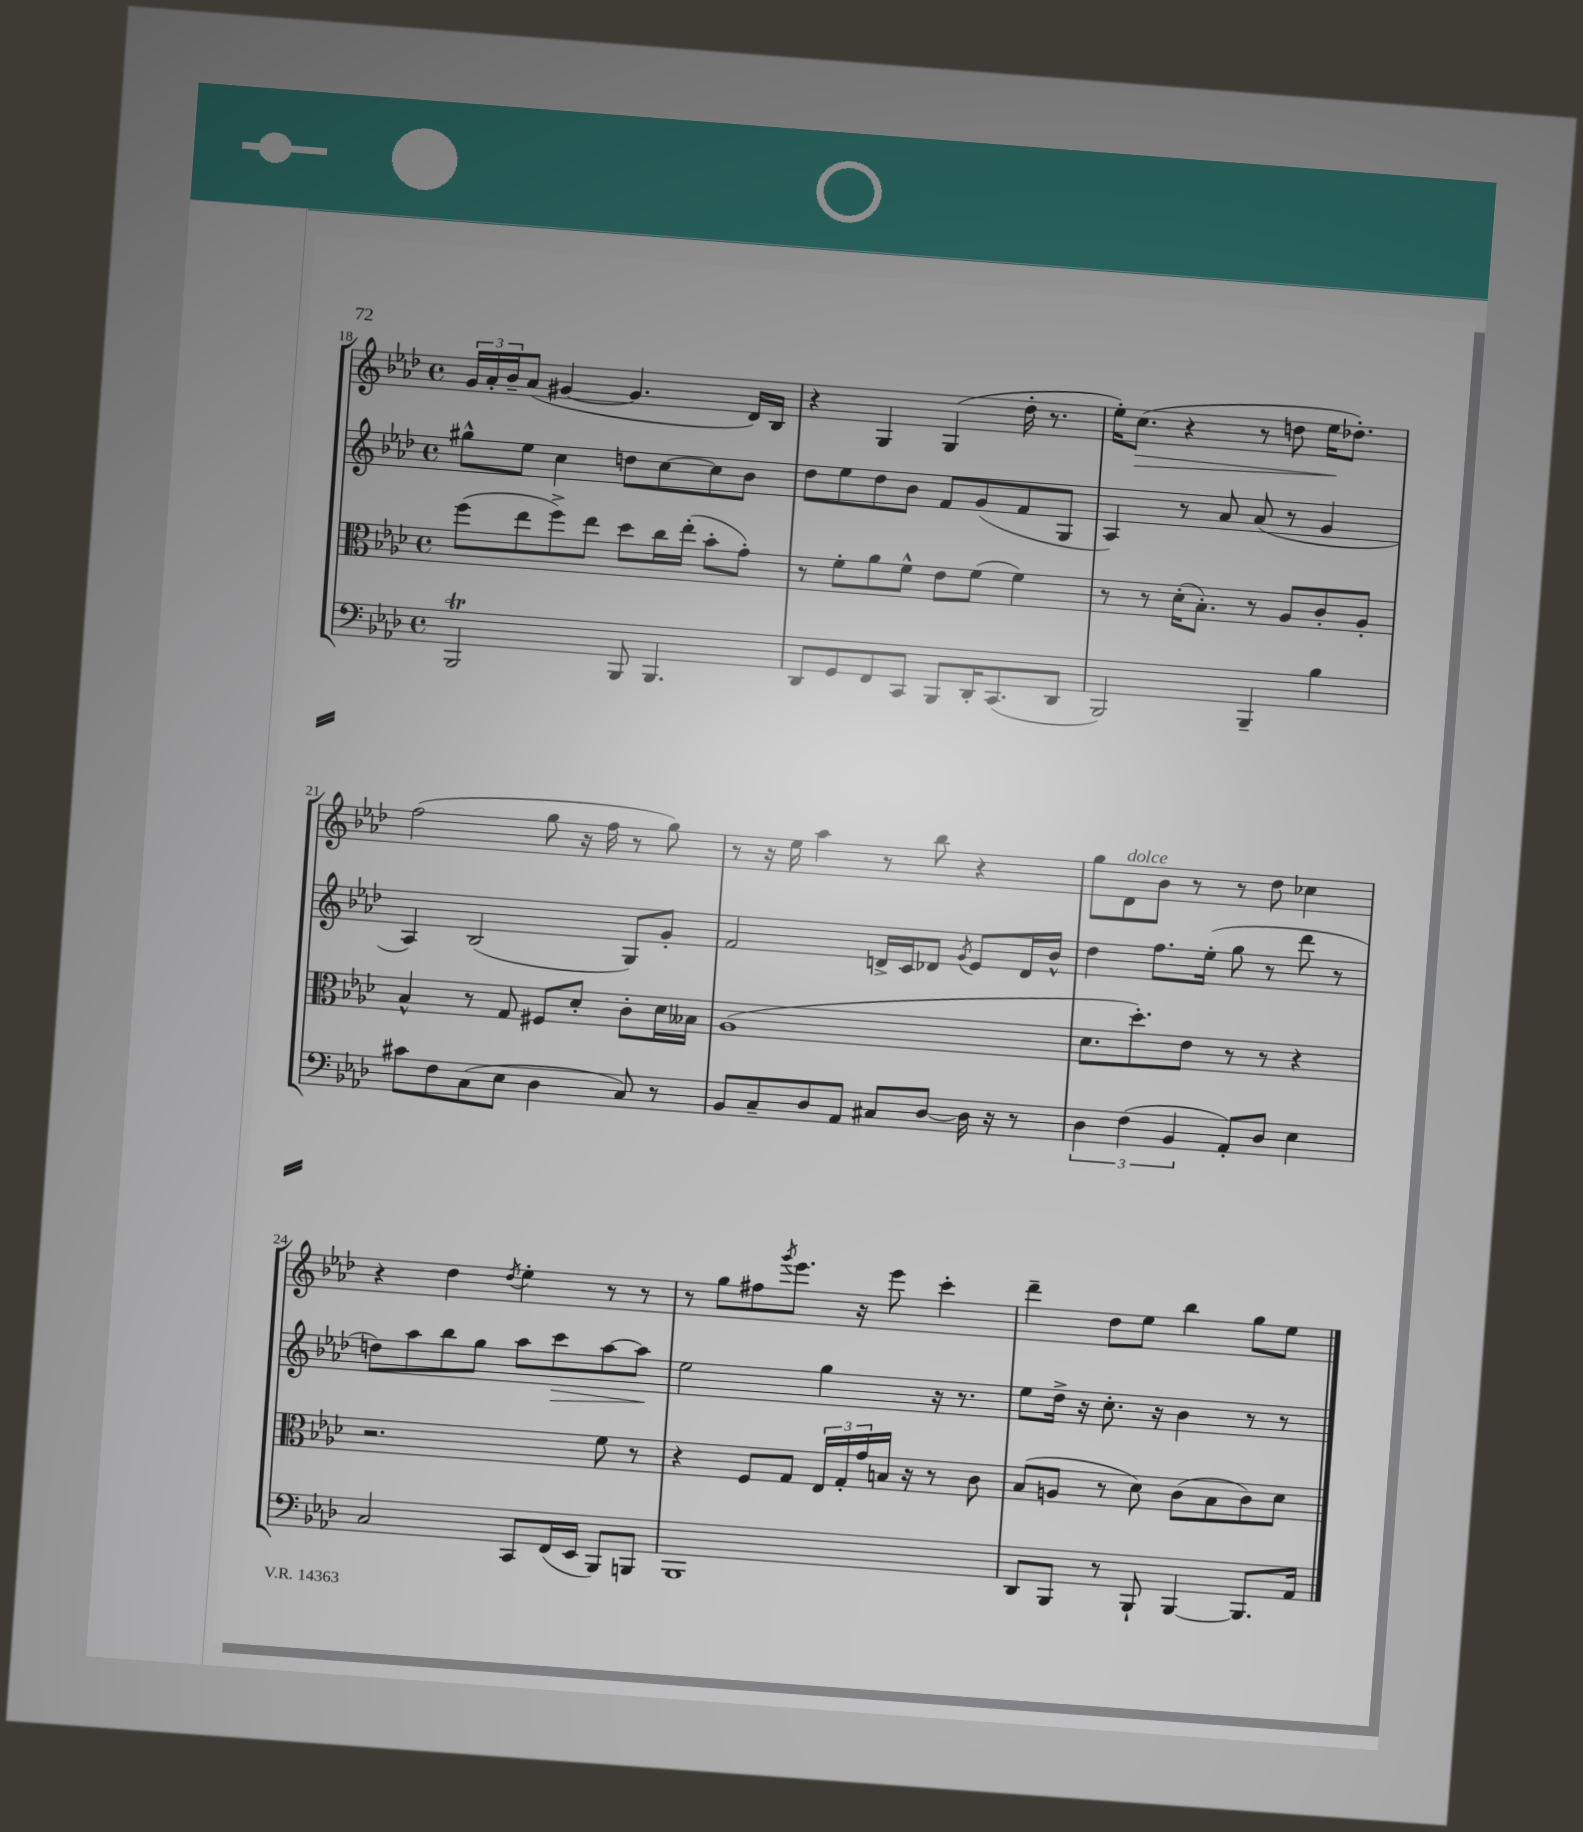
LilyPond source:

<<
\new StaffGroup <<
\new Staff = "s0" {
    \clef treble \key aes \major \defaultTimeSignature \time 4/4
    \tuplet 3/2 { g'16 aes'16-. bes'16-- } aes'8( gis'4~ gis'4. des'16) bes16 |
    r4 g4 g4( des''16-. r8. |
    ees''16-.) c''8.\>( r4 r8 d''8 ees''16\! des''8.-.) |
    f''2( g''8 r16 f''16 r8 g''8) |
    r8 r16 ees''16 aes''4 r8 bes''8 r4 |
    g''8 des'8^\markup { \italic "dolce" } bes'8 r8 r8 des''8 ces''4 |
    r4 des''4 \acciaccatura { des''8 } ees''4-. r8 r8 |
    r8 g''8 fis''8 \acciaccatura { g'''8 } ees'''8. r16 ees'''8 c'''4-. |
    des'''4-- des''8 ees''8 bes''4 g''8 ees''8 \bar "|." |
}
\new Staff = "s1" {
    \clef treble \key aes \major \defaultTimeSignature \time 4/4
    gis''8-^ ees''8 c''4 d''8 c''8~ c''8 bes'8 |
    des''8 ees''8 des''8 bes'8 f'8 g'8( f'8 g8 |
    aes4) r8 aes'8 aes'8( r8 g'4 |
    aes4) bes2( g8) g'8-. |
    f'2 d'16-> c'16 des'8 \acciaccatura { g'8 } ees'8 des'16 bes'16-^ |
    des''4 f''8. ees''16-.( g''8 r8 des'''8 r8 |
    d''8) aes''8 bes''8 g''8 aes''8 c'''8\> aes''8~ aes''8\! |
    ees''2 g''4 r16 r8. |
    ees''8 des''16-> r16 c''8.-. r16 bes'4 r8 r8 \bar "|." |
}
\new Staff = "s2" {
    \clef alto \key aes \major \defaultTimeSignature \time 4/4
    f''8( ees''8 f''8->) ees''8 des''8 c''16 ees''16-.( bes'8-. g'8-.) |
    r8 f'8-. aes'8 f'8-^ ees'8 f'8( f'4) |
    r8 r8 des'16-.( bes8.-.) r8 aes8 c'8-. aes8-. |
    bes4-^ r8 g8 fis8 des'8-. c'8-. des'16 beses16 |
    aes1( |
    des'8. des''8.-.) ees'8 r8 r8 r4 |
    r2. f'8 r8 |
    r4 f8 g8 \tuplet 3/2 { ees16 g16-. g'16 } b16 r16 r8 c'8 |
    bes8( a8 r8 des'8) c'8( bes8 c'8) des'8 \bar "|." |
}
\new Staff = "s3" {
    \clef bass \key aes \major \defaultTimeSignature \time 4/4
    bes,,2\trill bes,,8 bes,,4. |
    des,8 g,8 f,8 c,8 bes,,8 des,16-. c,8.( des,8 |
    bes,,2) bes,,4-- bes4 |
    cis'8 f8 c8( ees8 des4 c8) r8 |
    bes,8 c8-- des8 aes,8 cis8 des8~ des16 r16 r8 |
    \tuplet 3/2 { des4 f4( bes,4 } aes,8-.) des8 ees4 |
    c2 c,8 f,16( ees,16 bes,,8) b,,8 |
    bes,,1 |
    des,8 bes,,8 r8 bes,,8-! bes,,4~ bes,,8. aes,16 \bar "|." |
}
>>
>>
\layout { \context { \Score currentBarNumber = #18 } }
